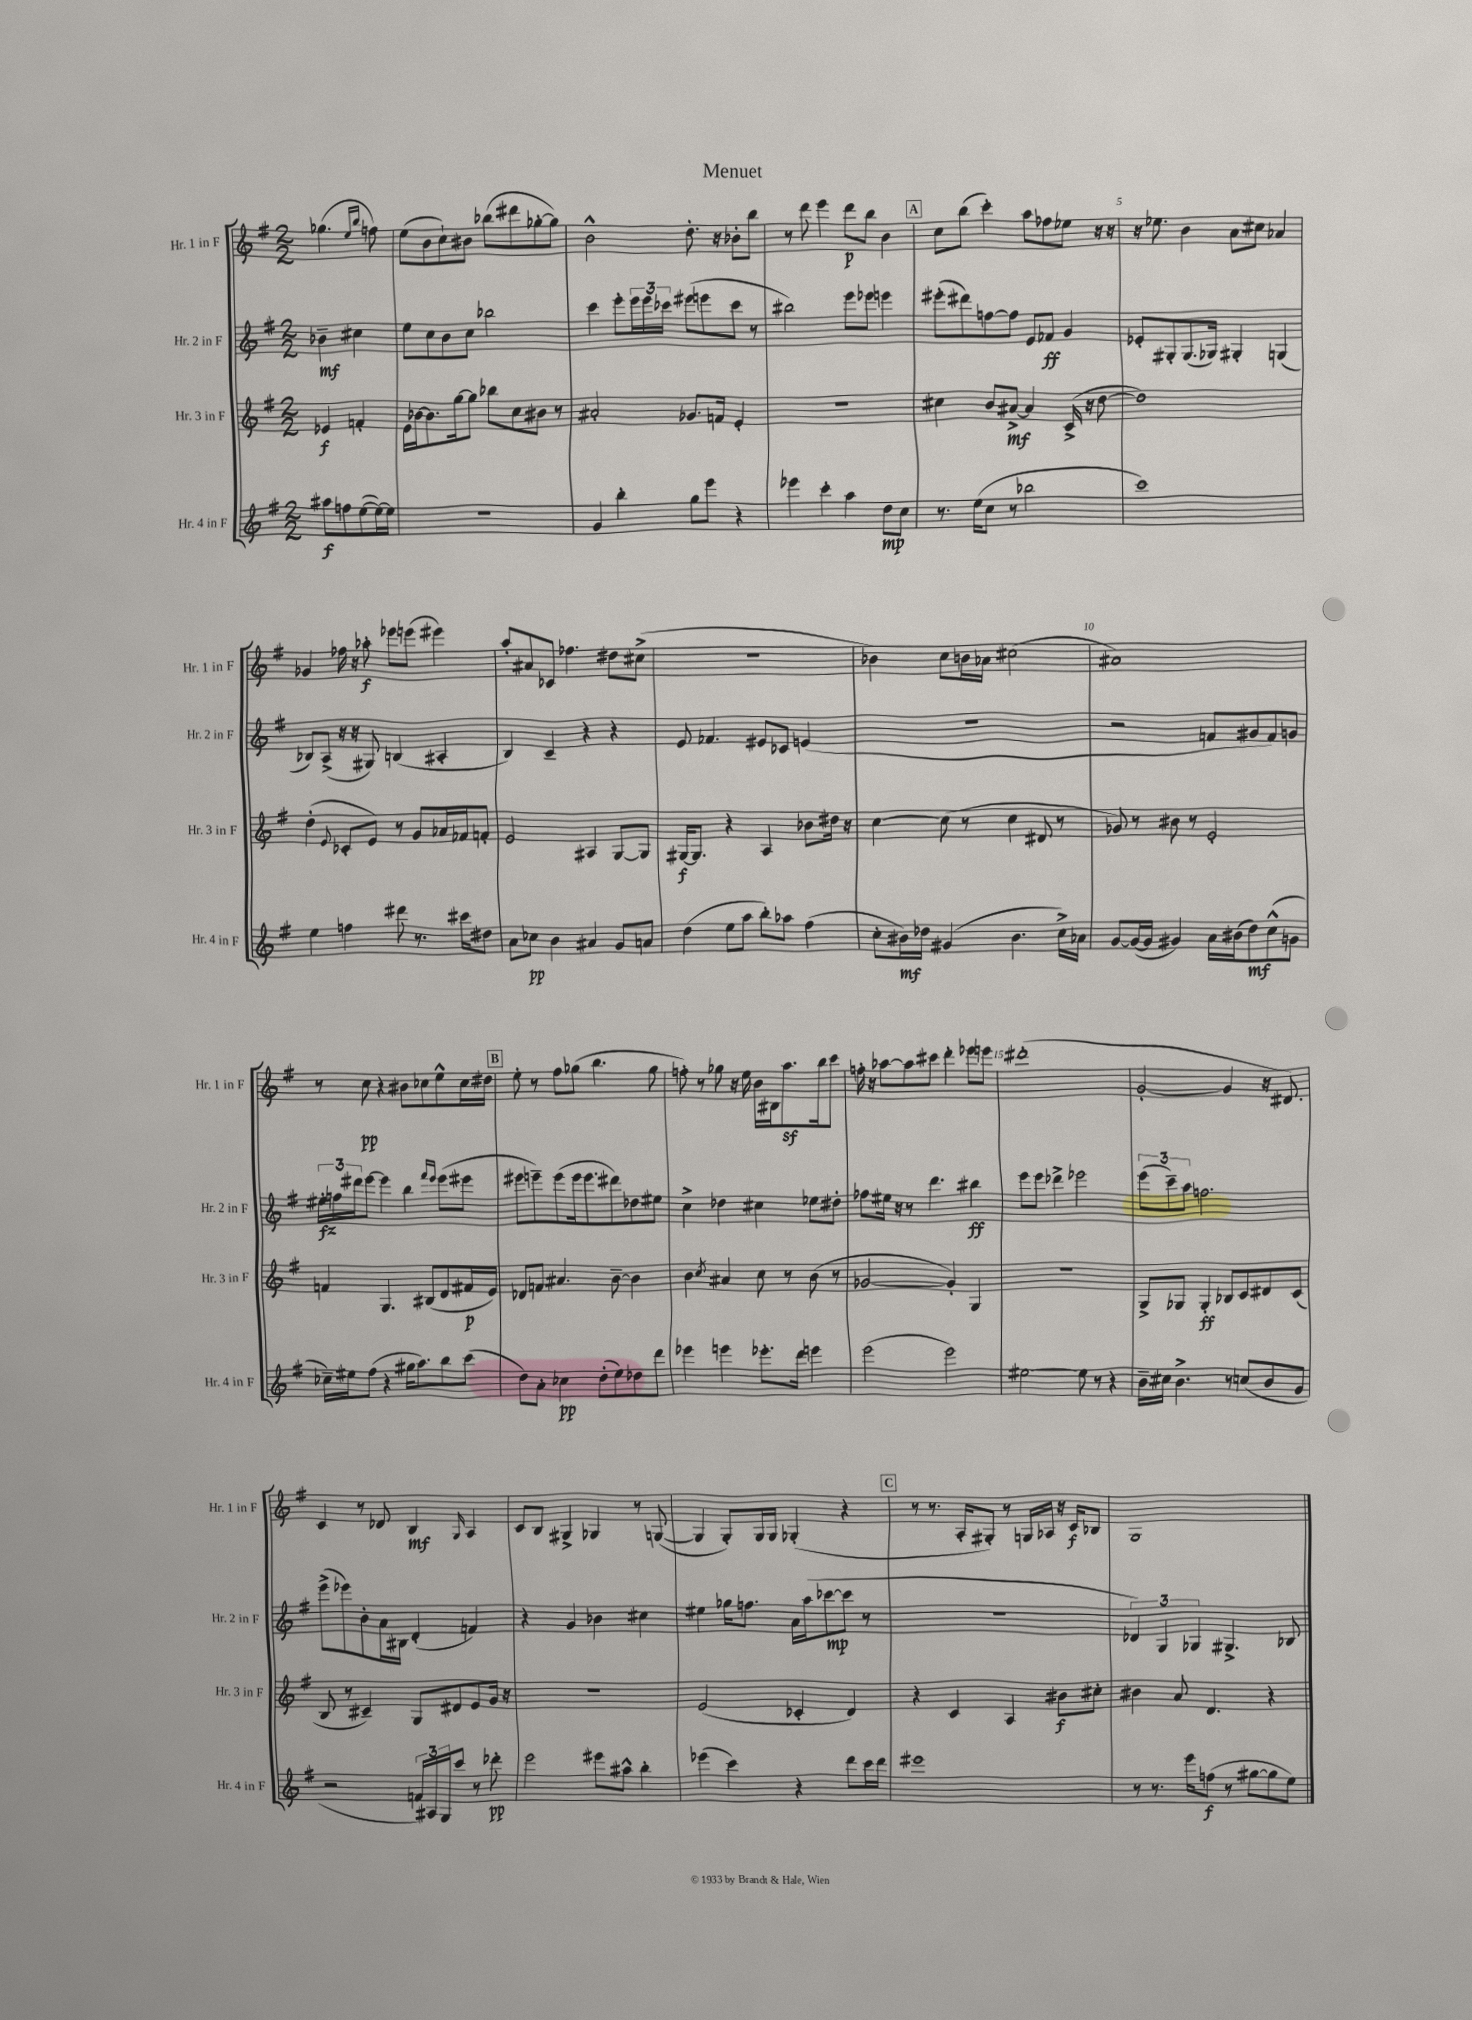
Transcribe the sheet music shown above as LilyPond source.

\header { title = "Menuet" }
<<
\new StaffGroup <<
\new Staff = "s0" \with { instrumentName = "Hr. 1 in F" shortInstrumentName = "Hr. 1 in F" } {
    \clef treble \key g \major \numericTimeSignature \time 2/2 \partial 2
    ges''4.( \grace { e''16 b''16 } f''8) |
    e''8( b'8 c''8-!) bis'8 bes''8( dis'''8 ges''8~-. ges''8) |
    b'2-^ d''8.-. r16 bes'8-. b''8 |
    r8 d'''8 e'''4 d'''8\p b''8 b'4 |
    \mark \markup { \box "A" } c''8 b''8( c'''4-.) a''8 fes''8 ees''8 r16 r16 |
    r16 ees''8. b'4 a'8 cis''8 aes'4 |
    ges'4 fes''16 r16 aes''8-.\f ees'''8 e'''8( eis'''4) |
    a''8-. ais'8 ces'8 fes''4. dis''8 cis''8->( |
    R1 |
    bes'4) c''8 b'16 aes'16 cis''2( |
    ais'1) |
    r8 c''8\pp r4 bis'8 ces''8 e''8-^ ces''16 dis''16 |
    \mark \markup { \box "B" } e''8-. r8 fis''8 ges''8( b''4. ges''8 |
    f''8-.) r8 ges''8 r16 e''16 b'16 bis16 a''8.\sf b''16 c'''8 |
    f''16-. r16 aes''8~ aes''8 cis'''8 d'''4-. ees'''8 e'''8 |
    dis'''1-.( |
    g'2~-. g'4 r16 dis'8.) |
    c'4 r8 des'8 b4\mf \grace { g16 } a4 |
    c'8 b8 gis4-> ges4 r8 g8~( |
    g4 g8-.) g16 g16 ges4-.( r4 |
    \mark \markup { \box "C" } r8 r8. a16-. gis8-.) r8 g16 aes16 r16 c'16\f bes8 |
    g1 \bar "|." |
}
\new Staff = "s1" \with { instrumentName = "Hr. 2 in F" shortInstrumentName = "Hr. 2 in F" } {
    \clef treble \key g \major \numericTimeSignature \time 2/2 \partial 2
    bes'4--\mf cis''4 |
    e''8 c''8 b'8 c''8 bes''2 |
    c'''4 e'''8-. \tuplet 3/2 { e'''16 e'''16 ces'''16 } eis'''8( e'''8 ces'''8 r8 |
    bis''2) e'''8 ees'''8 e'''4 |
    \mark \markup { \box "A" } eis'''8-.( dis'''8) f''8~ f''8 e'8 fes'8\ff g'4 |
    ees'8-. gis8-. gis8.( ges16) gis4-. g4( |
    bes8) a8->( r16 r16 gis8) b4( ais4-. |
    b4) c'4-- r4 r4 |
    e'8 fes'4. eis'8 ces'8 e'4( |
    R1 |
    r2 f'8 gis'8 f'8) g'8 |
    \tuplet 3/2 { eis''16-.\fz f''16 dis'''16 } e'''8~ e'''4 b''4 \grace { fis'''16 e'''16 } e'''8( eis'''8 |
    \mark \markup { \box "B" } eis'''8 e'''8--) e'''8( e'''16 e'''8. dis'''8) des''8 eis''8 |
    c''4-> des''4 cis''4 ees''8 dis''8-. |
    fes''8 eis''16 r16 r8 d'''4. bis''4\ff |
    e'''8 e'''8 des'''4-> ees'''2 |
    \tuplet 3/2 { e'''8( c'''8--) a''8 } f''2. |
    e'''8->( ees'''8) b'8-. a'16 bis16 d'4-.( f'4) |
    r4 g'4 bes'4 cis''4 |
    eis''4 ges''16 f''8. a'16 a''16( ces'''8~\mp ces'''8 r8 |
    \mark \markup { \box "C" } r1 |
    \tuplet 3/2 { des'4) g4 ges4 } gis4.-> bes8 \bar "|." |
}
\new Staff = "s2" \with { instrumentName = "Hr. 3 in F" shortInstrumentName = "Hr. 3 in F" } {
    \clef treble \key g \major \numericTimeSignature \time 2/2 \partial 2
    ees'4\f f'4-. |
    e'16 bes'16~ bes'8. g''16~ g''8 bes''8 c''8 bis'8 r8 |
    ais'2-. ges'8. f'16 e'4-. |
    R1 |
    \mark \markup { \box "A" } cis''4 b'8 ais'8~->\mf ais'4 c'16->( r16 d''8~ |
    d''1) |
    d''4-.( \appoggiatura { e'8 } ces'8-. e'8) r8 g'8 aes'16 fes'16 f'8-. |
    e'2 ais4 g8~ g8 |
    gis16~\f gis8. r4 a4 bes'8 dis''16 r16 |
    c''4~ c''8( r8 c''4 dis'8 r8 |
    ges'8) r8 bis'8 r8 e'2-. |
    f'4 g4. bis8( d'8 fis'16\p e'16) |
    \mark \markup { \box "B" } des'8 f'8 ais'4. b'8~-- b'4 |
    b'4 \acciaccatura { c''8 } ais'4 c''8 r8 b'8( r8 |
    ges'2~ ges'4-.) g4 |
    r1 |
    g8-> ges8 ges4-.\ff bes8 c'8 dis'8 c'8( |
    b8 r8 cis'4--) g8 dis'8 e'8 g'16 r16 |
    r1 |
    e'2( ces'4-. d'4) |
    \mark \markup { \box "C" } r4 c'4 a4 bis'8\f cis''8-. |
    bis'4 a'8 d'4. r4 \bar "|." |
}
\new Staff = "s3" \with { instrumentName = "Hr. 4 in F" shortInstrumentName = "Hr. 4 in F" } {
    \clef treble \key g \major \numericTimeSignature \time 2/2 \partial 2
    ais''8\f f''8 e''8~( e''16~) e''16 |
    R1 |
    g'4 b''4-. g''8 e'''8 r4 |
    ees'''4 c'''4-. a''4 d''8\mp c''8 |
    \mark \markup { \box "A" } r8. e''16( c''8 r8 bes''2 |
    c'''1) |
    e''4 f''4 dis'''8 r8. cis'''16 dis''8 |
    a'8 ces''8\pp b'4 ais'4 g'8 a'8 |
    d''4( e''8 a''8 b''8-.) aes''8 fis''4( |
    c''8-. bis'16\mf) des''16 gis'4( bis'4. c''16->) aes'16 |
    g'8~ g'16~( g'16 gis'4) a'16 bis'16( d''8\mf) c''8-^( g'8 |
    ces''16--) eis''16 fis''8( r4 gis''16 a''8.) b''8 c'''8( |
    \mark \markup { \box "B" } d''8) a'8-. ces''4\pp d''8-.( e''8) des''8 d'''8 |
    ees'''4 e'''4 ees'''8.-. d'''16 e'''4 |
    e'''2( e'''2) |
    eis''2~ eis''8 r8 r4 |
    b'16-- cis''16 b'4.-> r8 c''8( b'8 g'8 |
    r2 \tuplet 3/2 { f'16) ais16 g16 } c'''8 r8 des'''8-.\pp |
    e'''2 eis'''8 ais''8-^ b''4-. |
    ees'''4( c'''4) r4 d'''8 c'''16 d'''16 |
    \mark \markup { \box "C" } eis'''1 |
    r8 r8. e'''16 f''8\f( r8 gis''8~ gis''8 e''8) \bar "|." |
}
>>
>>
\layout { \context { \Score \override BarNumber.break-visibility = ##(#f #t #t) barNumberVisibility = #(every-nth-bar-number-visible 5) } }
